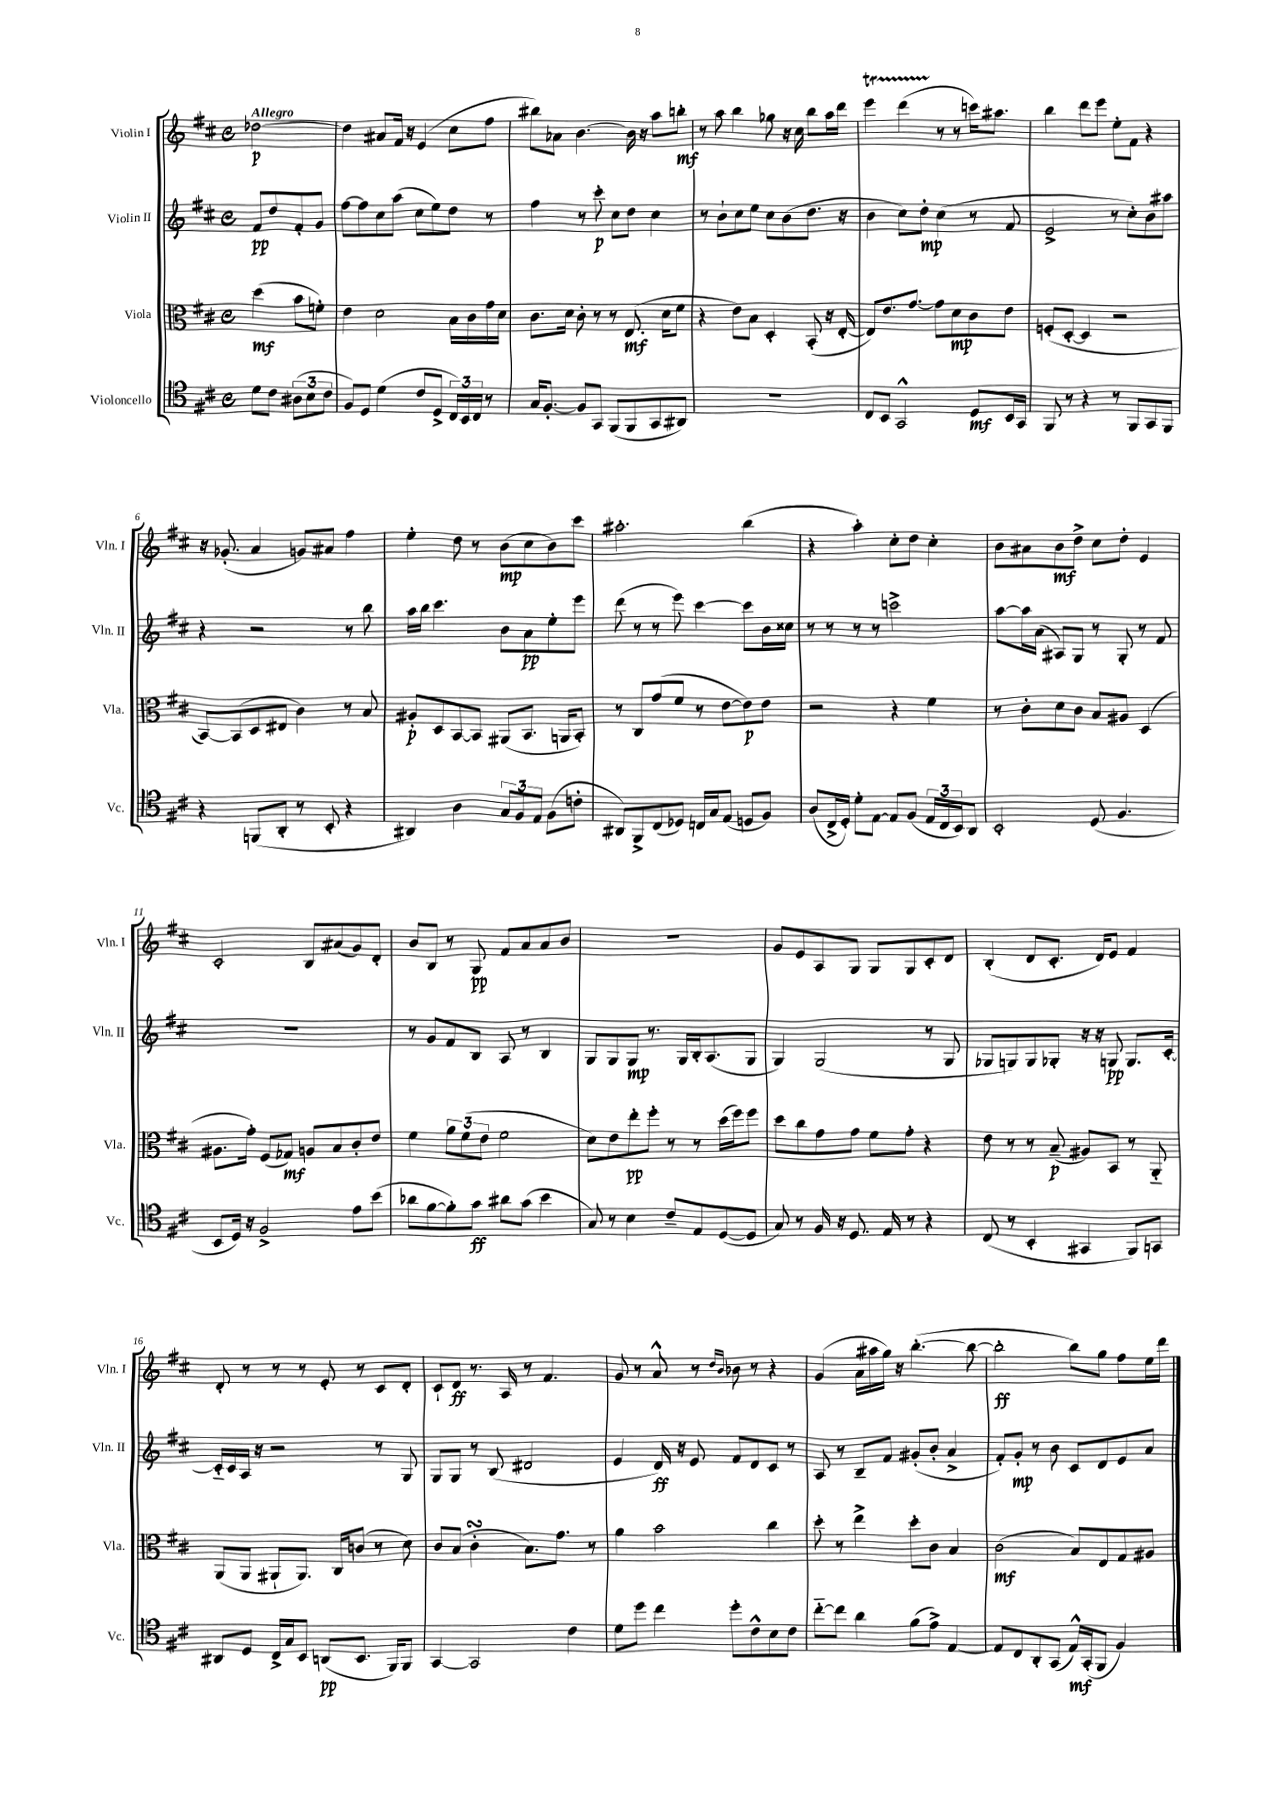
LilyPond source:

<<
\new StaffGroup <<
\new Staff = "s0" \with { instrumentName = "Violin I" shortInstrumentName = "Vln. I" } {
    \clef treble \key d \major \defaultTimeSignature \time 4/4 \partial 2 \tempo "Allegro"
    des''2~\p |
    des''4 ais'8 fis'16 r16 e'4( cis''8 fis''8 |
    bis''8) aes'8 b'4.~ b'16 r16 a''8 b''8-.\mf |
    r8 a''8 b''4 ges''8 r16 cis''16 b''8 a''16 d'''16 |
    e'''4\startTrillSpan d'''4( r8\stopTrillSpan r8 c'''16) ais''8. |
    b''4 d'''8 e'''8 e''8-. fis'8 r4 |
    r16 ges'8.-.( a'4 g'8) ais'8 fis''4 |
    e''4-. d''8 r8 b'8\mp( cis''8 b'8) cis'''8 |
    ais''2.-. b''4( |
    r4 a''4-.) cis''8-. d''8 cis''4-. |
    b'8 ais'8 b'8\mf d''8-> cis''8 d''8-. e'4 |
    cis'2-. b8 ais'8( g'8) d'8-. |
    b'8 b8 r8 g8\pp fis'8 a'8 a'8 b'8 |
    R1 |
    g'8 e'8 a8 g8 g8 g8 cis'8-. d'8 |
    b4-.( d'8 cis'8.-. d'16) e'8 fis'4 |
    d'8-. r8 r8 r8 e'8-. r8 cis'8 d'8-. |
    cis'8-! d'8\ff r8. a16 r8 fis'4. |
    g'8 r8 a'8-^ r8 \grace { d''16 b'16 } bes'8 r8 r4 |
    g'4( a'16 ais''16 g''16) r16 b''4.~-.( b''8~ |
    b''2-.\ff b''8) g''8 fis''8 e''16 d'''16 \bar "|." |
}
\new Staff = "s1" \with { instrumentName = "Violin II" shortInstrumentName = "Vln. II" } {
    \clef treble \key d \major \defaultTimeSignature \time 4/4 \partial 2
    fis'8\pp d''8 fis'8-. g'8 |
    fis''8~ fis''8 cis''8 a''8( cis''8 e''8) d''8 r8 |
    fis''4 r8 cis'''8-.\p cis''8 d''8 cis''4 |
    r8 b'8-! cis''8 e''8 cis''8 b'8( d''8. r16 |
    b'4 cis''8) d''8-.\mp cis''4( r8 fis'8 |
    e'2-> r8 cis''8-.) b'8 ais''8 |
    r4 r2 r8 b''8 |
    a''16 b''16 cis'''4. b'8 a'8\pp e''8-. e'''8 |
    d'''8( r8 r8 e'''8) cis'''4~ cis'''8 b'16 cisis''16 |
    r8 r8 r8 r8 c'''2-> |
    a''8~ a''16 a'16( ais8) g8 r8 g8-. r8 fis'8 |
    R1 |
    r8 g'8 fis'8 b8 a8 r8 b4 |
    g8 g8 g8\mp r8. g16 b16-. a8.( g8 |
    g4) g2( r8 g8 |
    ges8 g8) g8 ges8-. r16 r16 g8\pp g8. cis'16~-. |
    cis'16-_ cis'16 a16 r16 r2 r8 g8 |
    g8 g8 r8 b8( dis'2 |
    e'4 d'16\ff) r16 e'8 fis'8 d'8 cis'8 r8 |
    a8 r8 b8-- fis'8 gis'8-.( b'8-. a'4-> |
    fis'8-.) g'8-.\mp r8 b'8 cis'8 d'8 e'8 a'8 \bar "|." |
}
\new Staff = "s2" \with { instrumentName = "Viola" shortInstrumentName = "Vla." } {
    \clef alto \key d \major \defaultTimeSignature \time 4/4 \partial 2
    d''4\mf( b'8 f'8-.) |
    e'4 d'2 b16 cis'16 g'16 d'16 |
    cis'8. d'16 cis'8-. r8 r8 e8.\mf( d'16 fis'8 |
    r4 e'8) b8 d4-. b,8-.( r16 e16~-. |
    e8) e'8. g'8.~ g'8 d'8\mp cis'8 e'8 |
    f8-.( d8~-. d4 r2 |
    b,8~) b,8( d8 eis8 cis'4) r8 b8 |
    ais8-.\p d8 b,8~ b,8 ais,8( b,8. a,16 b,8-.) |
    r8 cis8 g'8( fis'8 r8 e'8~ e'8\p) e'8 |
    r2 r4 fis'4 |
    r8 cis'8-. d'8 cis'8 b8 ais8 d4( |
    ais8. g'16-.) fis8( ges8\mf) a8 b8 cis'8-. e'8 |
    fis'4 \tuplet 3/2 { a'8 fis'8( e'8 } fis'2 |
    d'8) e'8 e''8-.\pp fis''8-. r8 r8 d''16( fis''16) fis''8 |
    d''8 cis''8 g'8 g'8 fis'8 g'8-. r4 |
    e'8 r8 r8 b8--\p( ais8) b,8 r8 a,8-_ |
    a,8( a,8 ais,8-! ais,8.) cis16 c'8( r8 d'8) |
    cis'8 b8( cis'4-.\turn b8.) g'8. r8 |
    a'4 b'2 cis''4 |
    d''8-. r8 e''4-> d''8-. cis'8 b4 |
    cis'2\mf( b8) e8 g8 ais8 \bar "|." |
}
\new Staff = "s3" \with { instrumentName = "Violoncello" shortInstrumentName = "Vc." } {
    \clef tenor \key d \major \defaultTimeSignature \time 4/4 \partial 2
    d'8 cis'8 \tuplet 3/2 { ais8( b8 cis'8 } |
    fis8) d8 d'4( cis'8 d8-> \tuplet 3/2 { cis16) b,16 cis16 } r8 |
    g16 fis8.~-. fis8 g,8 fis,8( fis,8 g,8 ais,8) |
    R1 |
    cis8 b,8 g,2-^ d8\mf b,16 g,16 |
    fis,8 r8 r4 r8 fis,8 g,8 fis,8 |
    r4 f,8( a,8-. r8 b,8-. r4 |
    ais,4) a4 \tuplet 3/2 { g8 fis8 e8 } fis8( c'8-. |
    ais,8) fis,8-> cis8( des8) c16 g16 e8( d8 fis8) |
    a8( cis16-> d16-.) d'8-. e8~ e8 fis8( \tuplet 3/2 { e16 cis16 b,16) } a,8 |
    b,2-. d8( fis4. |
    b,8 d16) r16 fis2-> e'8 b'8( |
    aes'8 fis'8~ fis'8-.) g'8\ff ais'8 g'8( b'4 |
    g8) r8 b4 cis'8-- e8 d8~( d8 |
    g8) r8 fis16 r16 d8. e16 r8 r4 |
    cis8( r8 b,4-. gis,4 fis,8) g,8 |
    ais,8 d8 cis16-> g16 b,8 a,8\pp( b,8. fis,16) fis,8 |
    g,4~ g,2 cis'4 |
    d'8 d''8 cis''4 d''8-. cis'8-^ b8 cis'8 |
    cis''8~-_ cis''8 a'4 fis'8( e'8->) e4~ |
    e8 cis8 a,8-. g,8( e16-^\mf) g,16-.( fis,8 fis4) \bar "|." |
}
>>
>>
